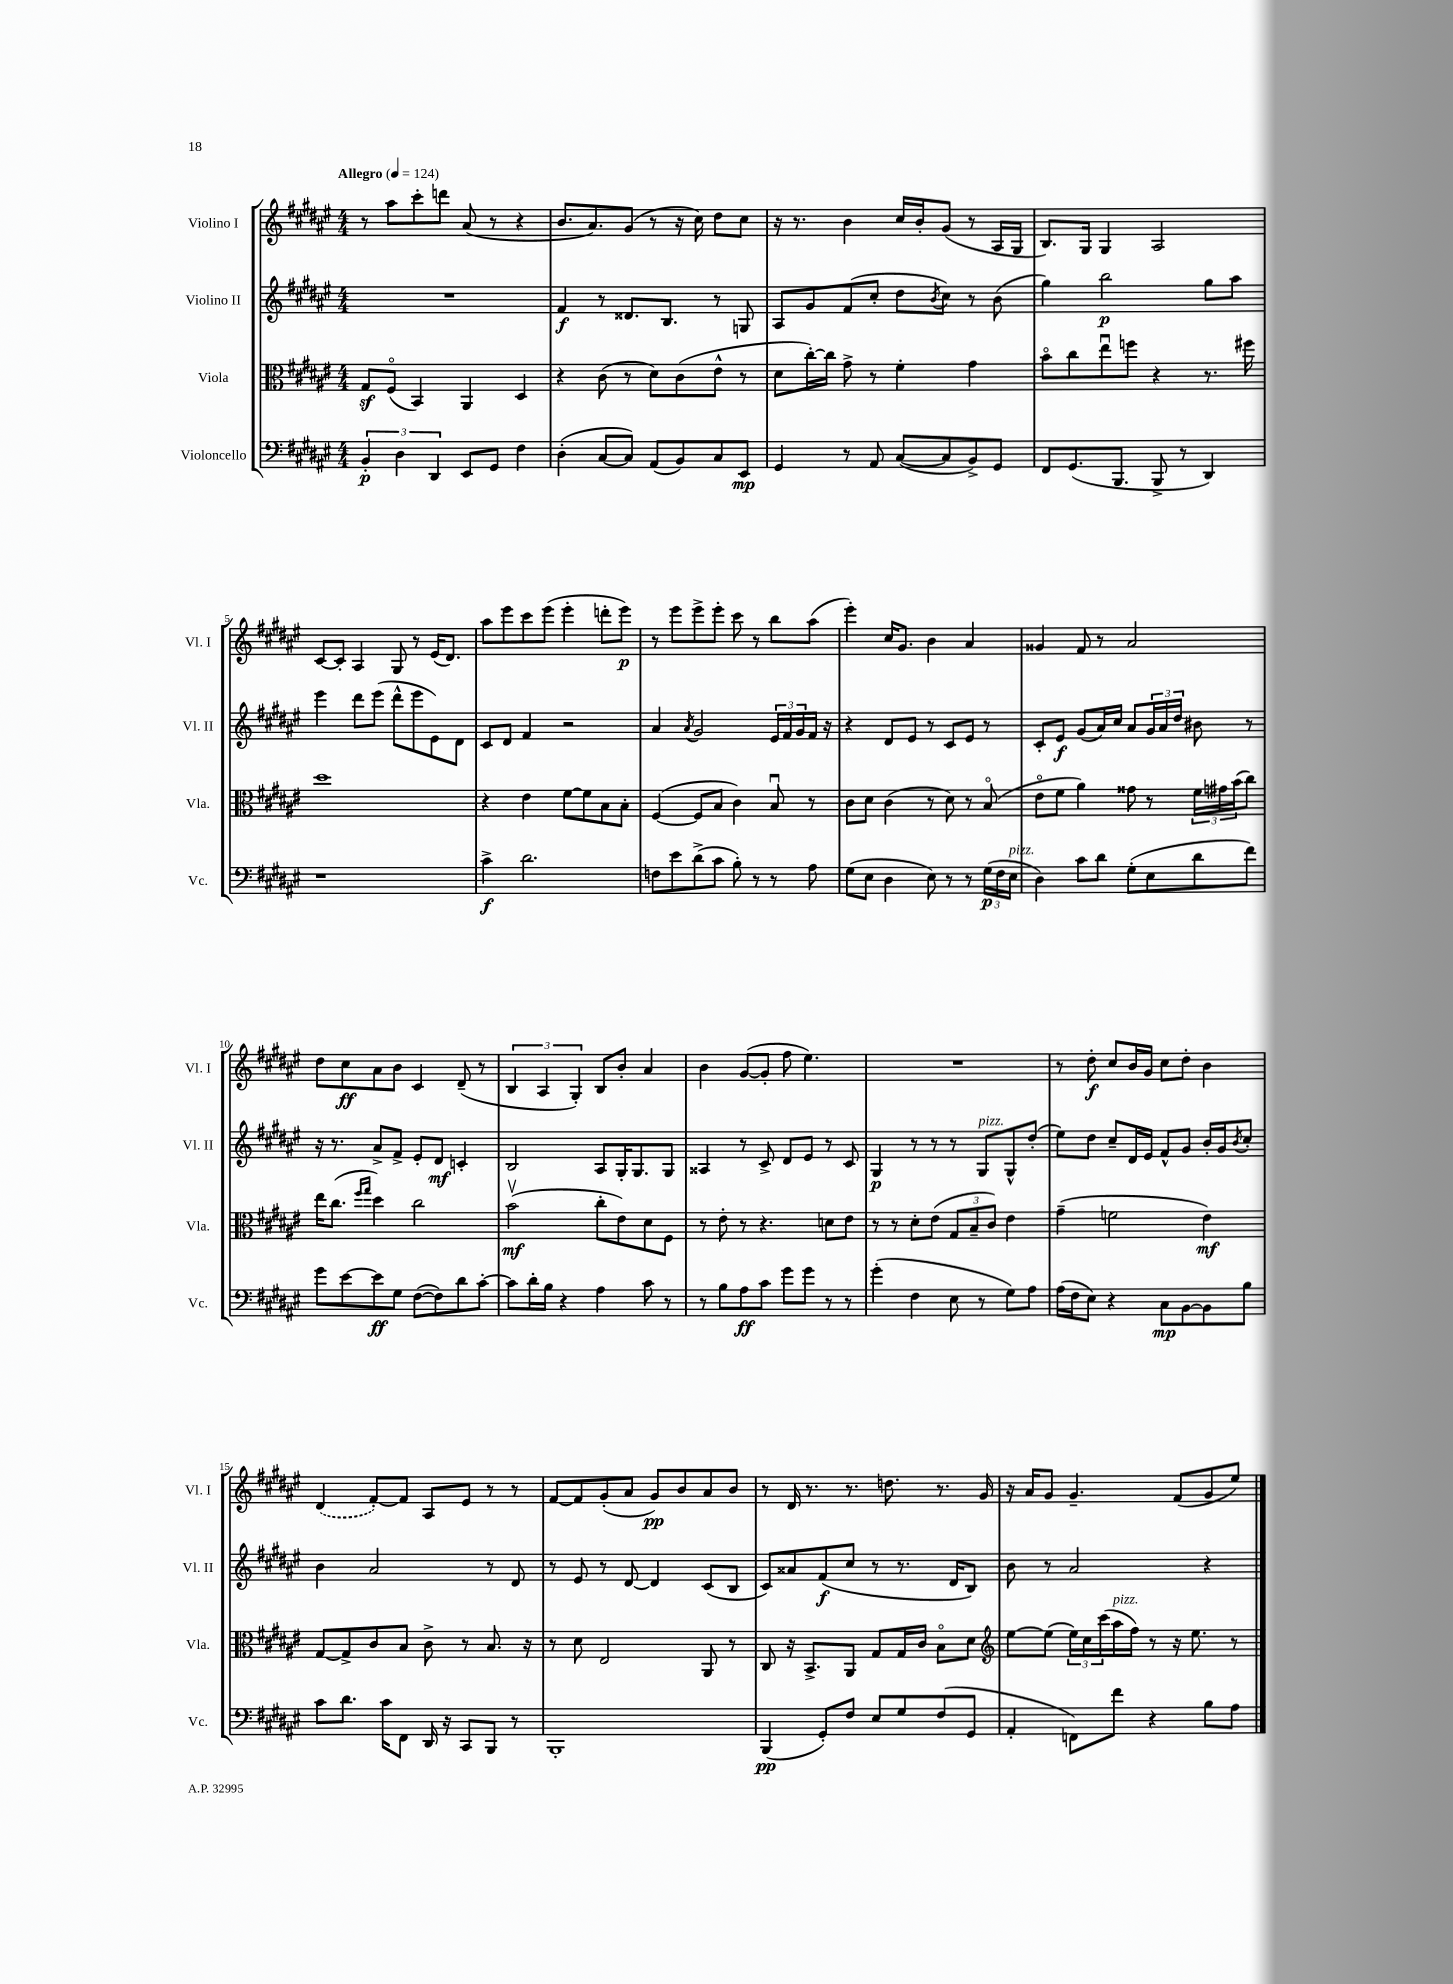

**kern	**dynam	**kern	**dynam	**kern	**dynam	**kern	**dynam
*part4	*part4	*part3	*part3	*part2	*part2	*part1	*part1
*staff4	*staff4	*staff3	*staff3	*staff2	*staff2	*staff1	*staff1
*I"Violoncello	*	*I"Viola	*	*I"Violino II	*	*I"Violino I	*
*I'Vc.	*	*I'Vla.	*	*I'Vl. II	*	*I'Vl. I	*
*clefF4	*	*clefC3	*	*clefG2	*	*clefG2	*
*k[f#c#g#d#a#e#]	*	*k[f#c#g#d#a#e#]	*	*k[f#c#g#d#a#e#]	*	*k[f#c#g#d#a#e#]	*
*M4/4	*	*M4/4	*	*M4/4	*	*M4/4	*
*MM124	*	*MM124	*	*MM124	*	*MM124	*
=1	=1	=1	=1	=1	=1	=1	=1
!	!	!	!	!	!	!LO:TX:a:B:t=Allegro	!
6BB'/	p	8G#z/L	.	1r	.	8r	.
.	.	(8F#/J	.	.	.	8aa#\L	.
6D#\	.	.	.	.	.	.	.
.	.	4BB/)	.	.	.	8ccc#'\	.
6DD#/	.	.	.	.	.	.	.
.	.	.	.	.	.	8dddn\J	.
8EE#/L	.	4AA#/	.	.	.	(8a#/	.
8GG#/J	.	.	.	.	.	8r	.
4F#\	.	4D#/	.	.	.	4r	.
=2	=2	=2	=2	=2	=2	=2	=2
(4D#'\	.	4r	.	4f#/	f	8.b/L	.
.	.	.	.	.	.	8.a#/)	.
[8C#/L	.	(8c#\	.	8r	.	.	.
8C#/J])	.	8r	.	8.d##X/L	.	(8g#/J	.
(8AA#/L	.	8d#\L)	.	.	.	8r	.
.	.	.	.	8.B/J	.	.	.
8BB/)	.	(8c#\	.	.	.	16r	.
.	.	.	.	.	.	16cc#\)	.
8C#/	.	8e#^^\J	.	8r	.	8dd#\L	.
8EE#/J	mp	8r	.	8Gn/	.	8cc#\J	.
=3	=3	=3	=3	=3	=3	=3	=3
4GG#/	.	8d#\L	.	8A#/L	.	16r	.
.	.	.	.	.	.	8.r	.
.	.	[16cc#'\L)	.	8g#/	.	.	.
.	.	16cc#\JJ]	.	.	.	.	.
8r	.	8g#^\	.	(8f#/	.	4b\	.
8AA#/	.	8r	.	8cc#'/J	.	.	.
([8C#/L	.	4f#'\	.	8dd#\L	.	16cc#/LL	.
.	.	.	.	.	.	16b'/J	.
.	.	.	.	8qb/	.	.	.
8C#/]	.	.	.	8cc#\J)	.	(8g#/J	.
8BB^/)	.	4g#\	.	8r	.	8r	.
8GG#/J	.	.	.	(8b\	.	16A#/LL	.
.	.	.	.	.	.	16G#/JJ	.
=4	=4	=4	=4	=4	=4	=4	=4
8FF#/L	.	8b\L	.	4gg#\)	.	8.B/L)	.
(8.GG#/	.	8cc#\	.	.	.	.	.
.	.	.	.	.	.	16G#/Jk	.
.	.	8ee#u\	.	2bb\	p	4G#/	.
8.BBB/J	.	.	.	.	.	.	.
.	.	8ffn\J	.	.	.	.	.
8BBB^/	.	4r	.	.	.	2A#/	.
8r	.	.	.	.	.	.	.
4DD#/)	.	8.r	.	8gg#\L	.	.	.
.	.	.	.	8aa#\J	.	.	.
.	.	16ff#X\	.	.	.	.	.
!!LO:LB:g=z
=5	=5	=5	=5	=5	=5	=5	=5
1r	.	1dd#	.	4eee#\	.	[8c#/L	.
.	.	.	.	.	.	8c#'/J]	.
.	.	.	.	8ddd#\L	.	4A#/	.
.	.	.	.	(8eee#\J	.	.	.
.	.	.	.	8ddd#^^\L	.	8G#/	.
.	.	.	.	8eee#\	.	8r	.
.	.	.	.	8e#\)	.	(16e#/KL	.
.	.	.	.	.	.	8.d#/J)	.
.	.	.	.	8d#\J	.	.	.
=6	=6	=6	=6	=6	=6	=6	=6
4c#^\	f	4r	.	8c#/L	.	8aa#\L	.
.	.	.	.	8d#/J	.	8eee#\	.
2.d#\	.	4e#\	.	4f#/	.	8ccc#\	.
.	.	.	.	.	.	(8eee#\J	.
.	.	[8f#\L	.	2r	.	4eee#'\	.
.	.	8f#\]	.	.	.	.	.
.	.	8B\	.	.	.	8dddn'\L	.
.	.	8B'\J	.	.	.	8eee#\J)	p
=7	=7	=7	=7	=7	=7	=7	=7
8Fn\L	.	([4F#/	.	4a#/	.	8r	.
8e#\	.	.	.	.	.	8eee#\L	.
.	.	.	.	8qa#/	.	.	.
(8d#^\	.	8F#/L]	.	2g#/	.	8eee#^\	.
8c#\J	.	8B/J	.	.	.	8eee#'\J	.
8B'\)	.	4c#\)	.	.	.	8ccc#\	.
8r	.	.	.	.	.	8r	.
8r	.	8Bu/	.	24e#/LL	.	8bb\L	.
.	.	.	.	24f#/	.	.	.
.	.	.	.	24g#/	.	.	.
8A#\	.	8r	.	16f#/JJ	.	(8aa#\J	.
.	.	.	.	16r	.	.	.
=8	=8	=8	=8	=8	=8	=8	=8
(8G#\L	.	8c#\L	.	4r	.	4eee#'\)	.
8E#\J	.	8d#\J	.	.	.	.	.
4D#\	.	(4c#\	.	8d#/L	.	16cc#/KL	.
.	.	.	.	.	.	8.g#/J	.
.	.	.	.	8e#/J	.	.	.
8E#\)	.	8r	.	8r	.	4b\	.
8r	.	8d#\)	.	8c#/L	.	.	.
8r	.	8r	.	8e#/J	.	4a#/	.
(24G#\LL	p	(8B/	.	8r	.	.	.
24F#\	.	.	.	.	.	.	.
!LO:TX:a:i:t=pizz.	!	!	!	!	!	!	!
24E#\JJ	.	.	.	.	.	.	.
=9	=9	=9	=9	=9	=9	=9	=9
4D#\)	.	8e#\L	.	8c#'/L	.	4g##X/	.
.	.	8f#\J	.	8e#/J	f	.	.
8c#\L	.	4a#\)	.	(8g#/L	.	8f#/	.
8d#\J	.	.	.	16a#/L)	.	8r	.
.	.	.	.	16cc#/JJ	.	.	.
(8G#'\L	.	8g##X\	.	8a#/L	.	2a#/	.
8E#\	.	8r	.	24g#/L	.	.	.
.	.	.	.	24a#/	.	.	.
.	.	.	.	24dd#/JJ	.	.	.
8d#\	.	24f#\LL	.	8b#X\	.	.	.
.	.	24g#X\	.	.	.	.	.
.	.	(24b\J	.	.	.	.	.
8f#\J)	.	8cc#\J)	.	8r	.	.	.
!!LO:LB:g=z
=10	=10	=10	=10	=10	=10	=10	=10
8g#\L	.	16ee#\KL	.	16r	.	8dd#\L	.
.	.	(8.cc#\J	.	8.r	.	.	.
[8e#\	.	.	.	.	.	8cc#\	ff
.	.	16qqff#/LL	.	.	.	.	.
.	.	16qqgg#/JJ	.	.	.	.	.
8e#\]	ff	4dd#\)	.	8a#^/L	.	8a#\	.
8G#\J	.	.	.	8f#^/J	.	8b\J	.
([8F#\L	.	2cc#\	.	8e#'/L	.	4c#/	.
8F#\])	.	.	.	8d#/J	mf	.	.
8d#\	.	.	.	4cn'/	.	(8d#~/	.
[8c#'\J	.	.	.	.	.	8r	.
=11	=11	=11	=11	=11	=11	=11	=11
8c#\L]	.	(2bv\	mf	2B/	.	6B/	.
16d#'\L	.	.	.	.	.	.	.
.	.	.	.	.	.	6A#/	.
16B\JJ	.	.	.	.	.	.	.
4r	.	.	.	.	.	.	.
.	.	.	.	.	.	6G#'/)	.
4A#\	.	8cc#'\L	.	8A#/L	.	8B/L	.
.	.	8e#\)	.	16G#'/K	.	8b'/J	.
.	.	.	.	8.G#/	.	.	.
8c#\	.	8d#\	.	.	.	4a#/	.
8r	.	8F#\J	.	8G#/J	.	.	.
=12	=12	=12	=12	=12	=12	=12	=12
8r	.	8r	.	4A##X/	.	4b\	.
8B\L	.	8e#'\	.	.	.	.	.
8A#\	ff	8r	.	8r	.	([8g#/L	.
8c#\J	.	4.r	.	8c#^/	.	8g#'/J]	.
8g#\L	.	.	.	8d#/L	.	8ff#\	.
8g#\J	.	.	.	8e#/J	.	4.ee#\)	.
8r	.	8dn\L	.	8r	.	.	.
8r	.	8e#\J	.	8c#/	.	.	.
=13	=13	=13	=13	=13	=13	=13	=13
(4g#'\	.	8r	.	4G#/	p	1r	.
.	.	8r	.	.	.	.	.
4F#\	.	8d#'\L	.	8r	.	.	.
.	.	(8e#\J	.	8r	.	.	.
8E#\	.	12G#/L	.	8r	.	.	.
.	.	12B~/	.	.	.	.	.
!	!	!	!	!LO:TX:a:i:t=pizz.	!	!	!
8r	.	.	.	8G#/L	.	.	.
.	.	12c#/J)	.	.	.	.	.
8G#\L)	.	4e#\	.	8G#^^/	.	.	.
8A#\J	.	.	.	(8dd#'/J	.	.	.
=14	=14	=14	=14	=14	=14	=14	=14
(16A#\LL	.	(4g#~\	.	8ee#\L)	.	8r	.
16F#\J	.	.	.	.	.	.	.
8E#\J)	.	.	.	8dd#\J	.	8dd#'\	f
4r	.	2fn\	.	8cc#~/L	.	8cc#/L	.
.	.	.	.	16d#/L	.	16b/L	.
.	.	.	.	16e#/JJ	.	16g#/JJ	.
8C#\L	mp	.	.	8f#^^/L	.	8cc#\L	.
[8BB\	.	.	.	8g#/J	.	8dd#'\J	.
8BB\]	.	4e#\)	mf	16b'/LL	.	4b\	.
.	.	.	.	16g#/J	.	.	.
.	.	.	.	8qb/	.	.	.
8B\J	.	.	.	8cc#'/J	.	.	.
!!LO:LB:g=z
=15	=15	=15	=15	=15	=15	=15	=15
8c#\L	.	[8G#/L	.	4b\	.	(4d#/	.
8.d#\J	.	8G#^/]	.	.	.	.	.
.	.	8c#/	.	2a#/	.	[8f#'/L)	.
16c#\KL	.	.	.	.	.	.	.
8FF#\J	.	8B/J	.	.	.	8f#/J]	.
16DD#/	.	8c#^\	.	.	.	8A#/L	.
16r	.	.	.	.	.	.	.
8CC#/L	.	8r	.	.	.	8e#/J	.
8BBB/J	.	8.B/	.	8r	.	8r	.
8r	.	.	.	8d#/	.	8r	.
.	.	16r	.	.	.	.	.
=16	=16	=16	=16	=16	=16	=16	=16
1BBB'	.	8r	.	8r	.	[8f#/L	.
.	.	8d#\	.	8e#/	.	8f#/]	.
.	.	2E#/	.	8r	.	(8g#'/	.
.	.	.	.	[8d#/	.	8a#/J	.
.	.	.	.	4d#/]	.	8g#/L)	pp
.	.	.	.	.	.	8b/	.
.	.	8AA#/	.	(8c#/L	.	8a#/	.
.	.	8r	.	8B/J	.	8b/J	.
=17	=17	=17	=17	=17	=17	=17	=17
(4BBB/	pp	8C#/	.	8c#/L)	.	8r	.
.	.	16r	.	8a##X/	.	16d#/	.
.	.	8.BB^/L	.	.	.	8.r	.
8GG#'/L)	.	.	.	(8f#/	f	.	.
8F#/J	.	8AA#/J	.	8cc#/J	.	8.r	.
8E#/L	.	8G#/L	.	8r	.	.	.
.	.	.	.	.	.	8.ddn\	.
8G#/	.	16G#/L	.	8.r	.	.	.
.	.	16c#/JJ	.	.	.	.	.
(8F#/	.	8B\L	.	.	.	8.r	.
.	.	.	.	16d#/KL	.	.	.
8GG#/J	.	8d#\J	.	8B/J)	.	.	.
.	.	.	.	.	.	16g#/	.
=18	=18	=18	=18	=18	=18	=18	=18
*	*	*clefG2	*	*	*	*	*
4AA#'/	.	[8ee#\L	.	8b\	.	16r	.
.	.	.	.	.	.	16a#/KL	.
.	.	(8ee#\J]	.	8r	.	8g#/J	.
8FFn\L)	.	24ee#\LL)	.	2a#/	.	4.g#~/	.
.	.	24cc#\	.	.	.	.	.
.	.	(24ccc#\	.	.	.	.	.
!	!	!LO:TX:a:i:t=pizz.	!	!	!	!	!
8f#\J	.	16aa#\	.	.	.	.	.
.	.	16ff#\JJ)	.	.	.	.	.
4r	.	8r	.	.	.	.	.
.	.	16r	.	.	.	(8f#/L	.
.	.	8.ee#\	.	.	.	.	.
8B\L	.	.	.	4r	.	8g#/	.
8A#\J	.	8r	.	.	.	8ee#/J)	.
==	==	==	==	==	==	==	==
*-	*-	*-	*-	*-	*-	*-	*-
